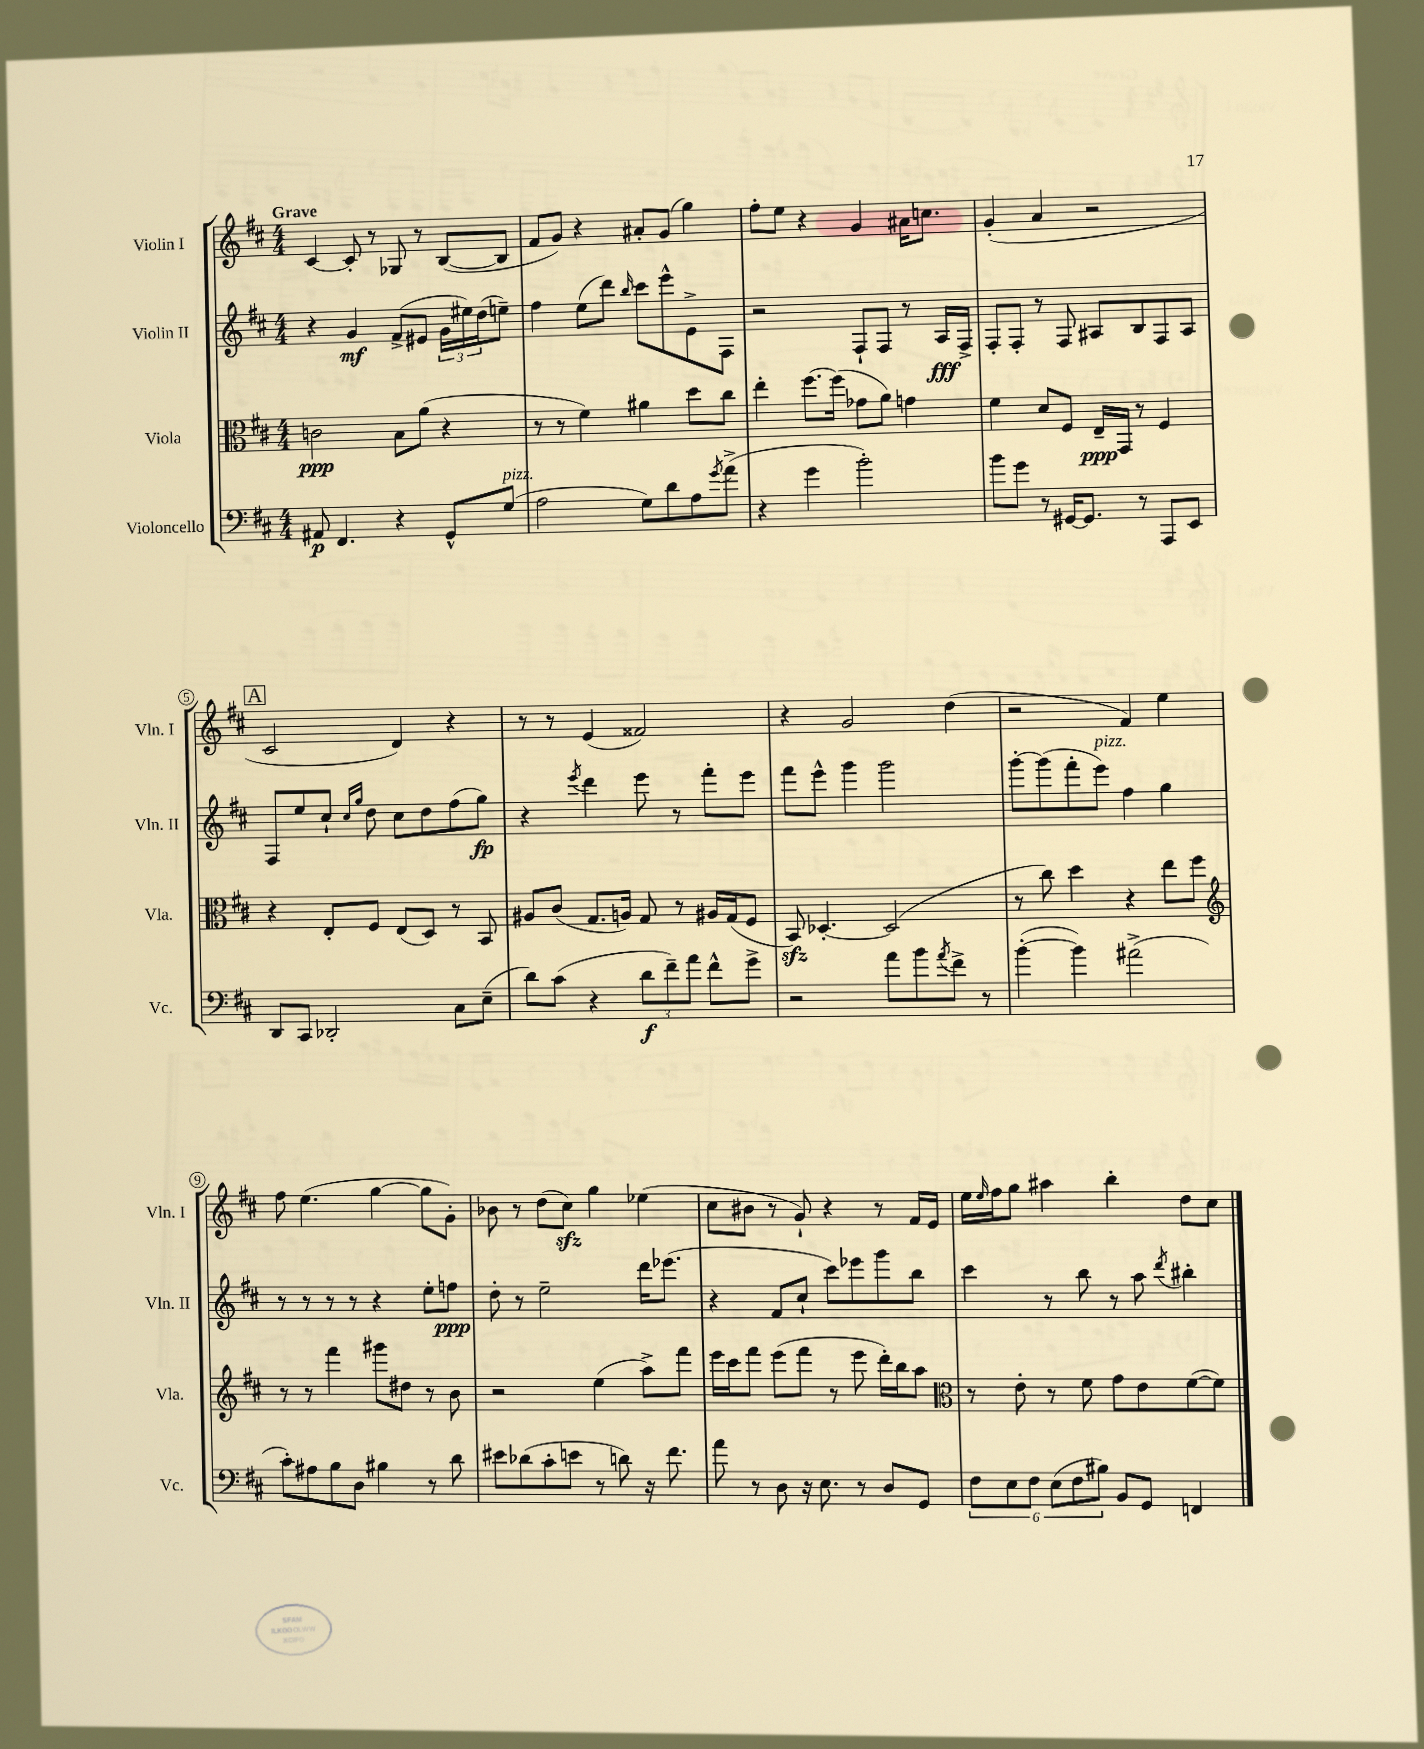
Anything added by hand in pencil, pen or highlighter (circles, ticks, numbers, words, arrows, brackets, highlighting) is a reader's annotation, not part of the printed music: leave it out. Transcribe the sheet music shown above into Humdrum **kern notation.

**kern	**dynam	**kern	**dynam	**kern	**dynam	**kern
*part4	*part4	*part3	*part3	*part2	*part2	*part1
*staff4	*staff4	*staff3	*staff3	*staff2	*staff2	*staff1
*I"Violoncello	*	*I"Viola	*	*I"Violin II	*	*I"Violin I
*I'Vc.	*	*I'Vla.	*	*I'Vln. II	*	*I'Vln. I
*clefF4	*	*clefC3	*	*clefG2	*	*clefG2
*k[f#c#]	*	*k[f#c#]	*	*k[f#c#]	*	*k[f#c#]
*M4/4	*	*M4/4	*	*M4/4	*	*M4/4
=1	=1	=1	=1	=1	=1	=1
!	!	!	!	!	!	!LO:TX:a:B:t=Grave
8AA#X/	p	2cn\	ppp	4r	.	[4c#/
4.FF#/	.	.	.	.	.	.
.	.	.	.	4g/	mf	8c#'/]
.	.	.	.	.	.	8r
4r	.	8B\L	.	(8f#^/L	.	8G-X/
.	.	(8a\J	.	8e#X/J	.	8r
8GG^^/L	.	4r	.	24g\LL	.	([8B/L
.	.	.	.	24ee#X\)	.	.
.	.	.	.	(24dd\J	.	.
!LO:TX:a:i:t=pizz.	!	!	!	!	!	!
(8G/J	.	.	.	8een~\J)	.	8B/J]
=2	=2	=2	=2	=2	=2	=2
2A\	.	8r	.	4ff#\	.	8f#/L
.	.	8r	.	.	.	8g/J)
.	.	4f#\)	.	(8ee\L	.	4r
.	.	.	.	8ddd\J)	.	.
.	.	.	.	16qqbb/	.	.
8G\L)	.	4a#X\	.	8ccc#\L	.	8a#X'/L
8d\	.	.	.	8eee^^\	.	(8g/J
8A\	.	8dd\L	.	8e^\	.	4gg\)
8qg/	.	.	.	.	.	.
(8a^\J	.	8cc#\J	.	8F#\J	.	.
=3	=3	=3	=3	=3	=3	=3
4r	.	4ee'\	.	2r	.	8ff#'\L
.	.	.	.	.	.	8ee\J
4g\	.	[8.ff#\L	.	.	.	4r
.	.	(16ff#\Jk]	.	.	.	.
2b'\)	.	8g-X\L	.	8F#`/L	.	4g/
.	.	8a\J)	.	8F#/J	.	.
.	.	4gn\	.	8r	.	16a#X\KL
.	.	.	.	.	.	8.ccn\J
.	.	.	.	16A/LL	fff	.
.	.	.	.	16F#^/JJ	.	.
=4	=4	=4	=4	=4	=4	=4
8b\L	.	4f#\	.	8F#'/L	.	(4g'/
8g\J	.	.	.	8F#'/J	.	.
8r	.	8d/L	.	8r	.	4a/
[16GG#X/KL	.	8F#/J	.	8F#/	.	.
8.GG#/J]	.	.	.	.	.	.
.	.	16E~/LL	ppp	8A#X/L	.	2r
.	.	16GG/JJ	.	.	.	.
8r	.	8r	.	8B/	.	.
8AAA/L	.	4F#/	.	8F#/	.	.
8EE/J	.	.	.	8A#/J	.	.
!!LO:LB:g=z
!!LO:REH:place=s1:t=A
=5	=5	=5	=5	=5	=5	=5
8DD/L	.	4r	.	8F#/L	.	2c#/
8CC#/J	.	.	.	8ee/	.	.
2DD-X'/	.	8E'/L	.	8cc#`/J	.	.
.	.	.	.	16qqcc#/LL	.	.
.	.	.	.	16qqgg/JJ	.	.
.	.	8F#/J	.	8dd\	.	.
.	.	(8E/L	.	8cc#\L	.	4d/)
.	.	8D/J)	.	8dd\	.	.
8C#\L	.	8r	.	(8ff#\	.	4r
(8E~\J	.	8BB/	.	8gg\J)	fp	.
=6	=6	=6	=6	=6	=6	=6
8d\L)	.	8A#X/L	.	4r	.	8r
(8c#\J	.	(8c#/J	.	.	.	8r
.	.	.	.	8qeee/	.	.
4r	.	8.G/L	.	4ddd\	.	(4e/
.	.	16An/Jk)	.	.	.	.
12d\L	f	8G/	.	8eee\	.	2f##X/)
12f#~\)	.	.	.	.	.	.
.	.	8r	.	8r	.	.
12a\J	.	.	.	.	.	.
8f#^^\L	.	16A#X/LL	.	8fff#'\L	.	.
.	.	(16G/J	.	.	.	.
8g^\J	.	8F#/J	.	8eee\J	.	.
=7	=7	=7	=7	=7	=7	=7
2r	.	8BBzz/)	.	8fff#\L	.	4r
.	.	[4.D-X'/	.	8eee^^\J	.	.
.	.	.	.	4ggg\	.	2g/
8a\L	.	(2D-/]	.	2ggg\	.	.
8b\	.	.	.	.	.	.
8qa/	.	.	.	.	.	.
8f#^\J	.	.	.	.	.	(4dd\
8r	.	.	.	.	.	.
=8	=8	=8	=8	=8	=8	=8
([4b'\	.	8r	.	[8ggg'\L	.	2r
.	.	8cc#\)	.	(8ggg\]	.	.
4b\])	.	4dd\	.	8fff#'\	.	.
!	!	!	!	!LO:TX:a:i:t=pizz.	!	!
.	.	.	.	8eee\J)	.	.
(2a#X^\	.	4r	.	4ff#\	.	4f#/)
.	.	8ee\L	.	4gg\	.	4ee\
.	.	8ff#\J	.	.	.	.
!!LO:LB:g=z
=9	=9	=9	=9	=9	=9	=9
*	*	*clefG2	*	*	*	*
8c#'\L)	.	8r	.	8r	.	8ff#\
8A#X\	.	8r	.	8r	.	(4.ee\
8B\	.	4fff#\	.	8r	.	.
8D\J	.	.	.	8r	.	.
4B#X\	.	8ggg#X\L	.	4r	.	[4gg\
.	.	8dd#X\J	.	.	.	.
8r	.	8r	.	8ee'\L	.	8gg\L]
8d\	.	8b\	.	8ffn\J	ppp	8g'\J)
=10	=10	=10	=10	=10	=10	=10
8e#X\L	.	2r	.	8dd'\	.	8b-X\
(8d-X\	.	.	.	8r	.	8r
8c#'\	.	.	.	2ee~\	.	(8dd\L
8en\J	.	.	.	.	.	8cc#zz\J)
8r	.	(4ee\	.	.	.	4gg\
8dn\)	.	.	.	.	.	.
16r	.	8aa^\L)	.	16ddd\KL	.	(4ee-X\
8.f#\	.	.	.	(8.eee-X\J	.	.
.	.	8fff#\J	.	.	.	.
=11	=11	=11	=11	=11	=11	=11
8a\	.	16eee\LL	.	4r	.	8cc#\L
.	.	16ccc#\J	.	.	.	.
8r	.	8fff#\J	.	.	.	8b#X\J
8D\	.	(8eee\L	.	8f#/L	.	8r
16r	.	8fff#\J	.	8cc#`/J	.	8g`/)
8.E\	.	.	.	.	.	.
.	.	8r	.	8ccc#\L)	.	4r
8r	.	8eee\	.	8eee-X\	.	.
8D/L	.	16ddd'\LL)	.	8ggg\	.	8r
.	.	16bb\J	.	.	.	.
8GG/J	.	8aa\J	.	8bb\J	.	16f#/LL
.	.	.	.	.	.	16e/JJ
=12	=12	=12	=12	=12	=12	=12
*	*	*clefC3	*	*	*	*
12F#\L	.	8r	.	4ccc#\	.	16ee\LL
.	.	.	.	.	.	16qqee/
.	.	.	.	.	.	16ff#\J
12E\	.	.	.	.	.	.
.	.	8e'\	.	.	.	8gg\J
12F#\J	.	.	.	.	.	.
(12E\L	.	8r	.	8r	.	4aa#X\
12F#\	.	.	.	.	.	.
.	.	8f#\	.	8bb\	.	.
12B#X\J)	.	.	.	.	.	.
8BB/L	.	8g\L	.	8r	.	4bb'\
8GG/J	.	8e\	.	8aa\	.	.
.	.	.	.	8qddd/	.	.
4FFn/	.	([8f#\	.	4bb#X'\	.	8dd\L
.	.	8f#\J])	.	.	.	8cc#\J
==	==	==	==	==	==	==
*-	*-	*-	*-	*-	*-	*-
